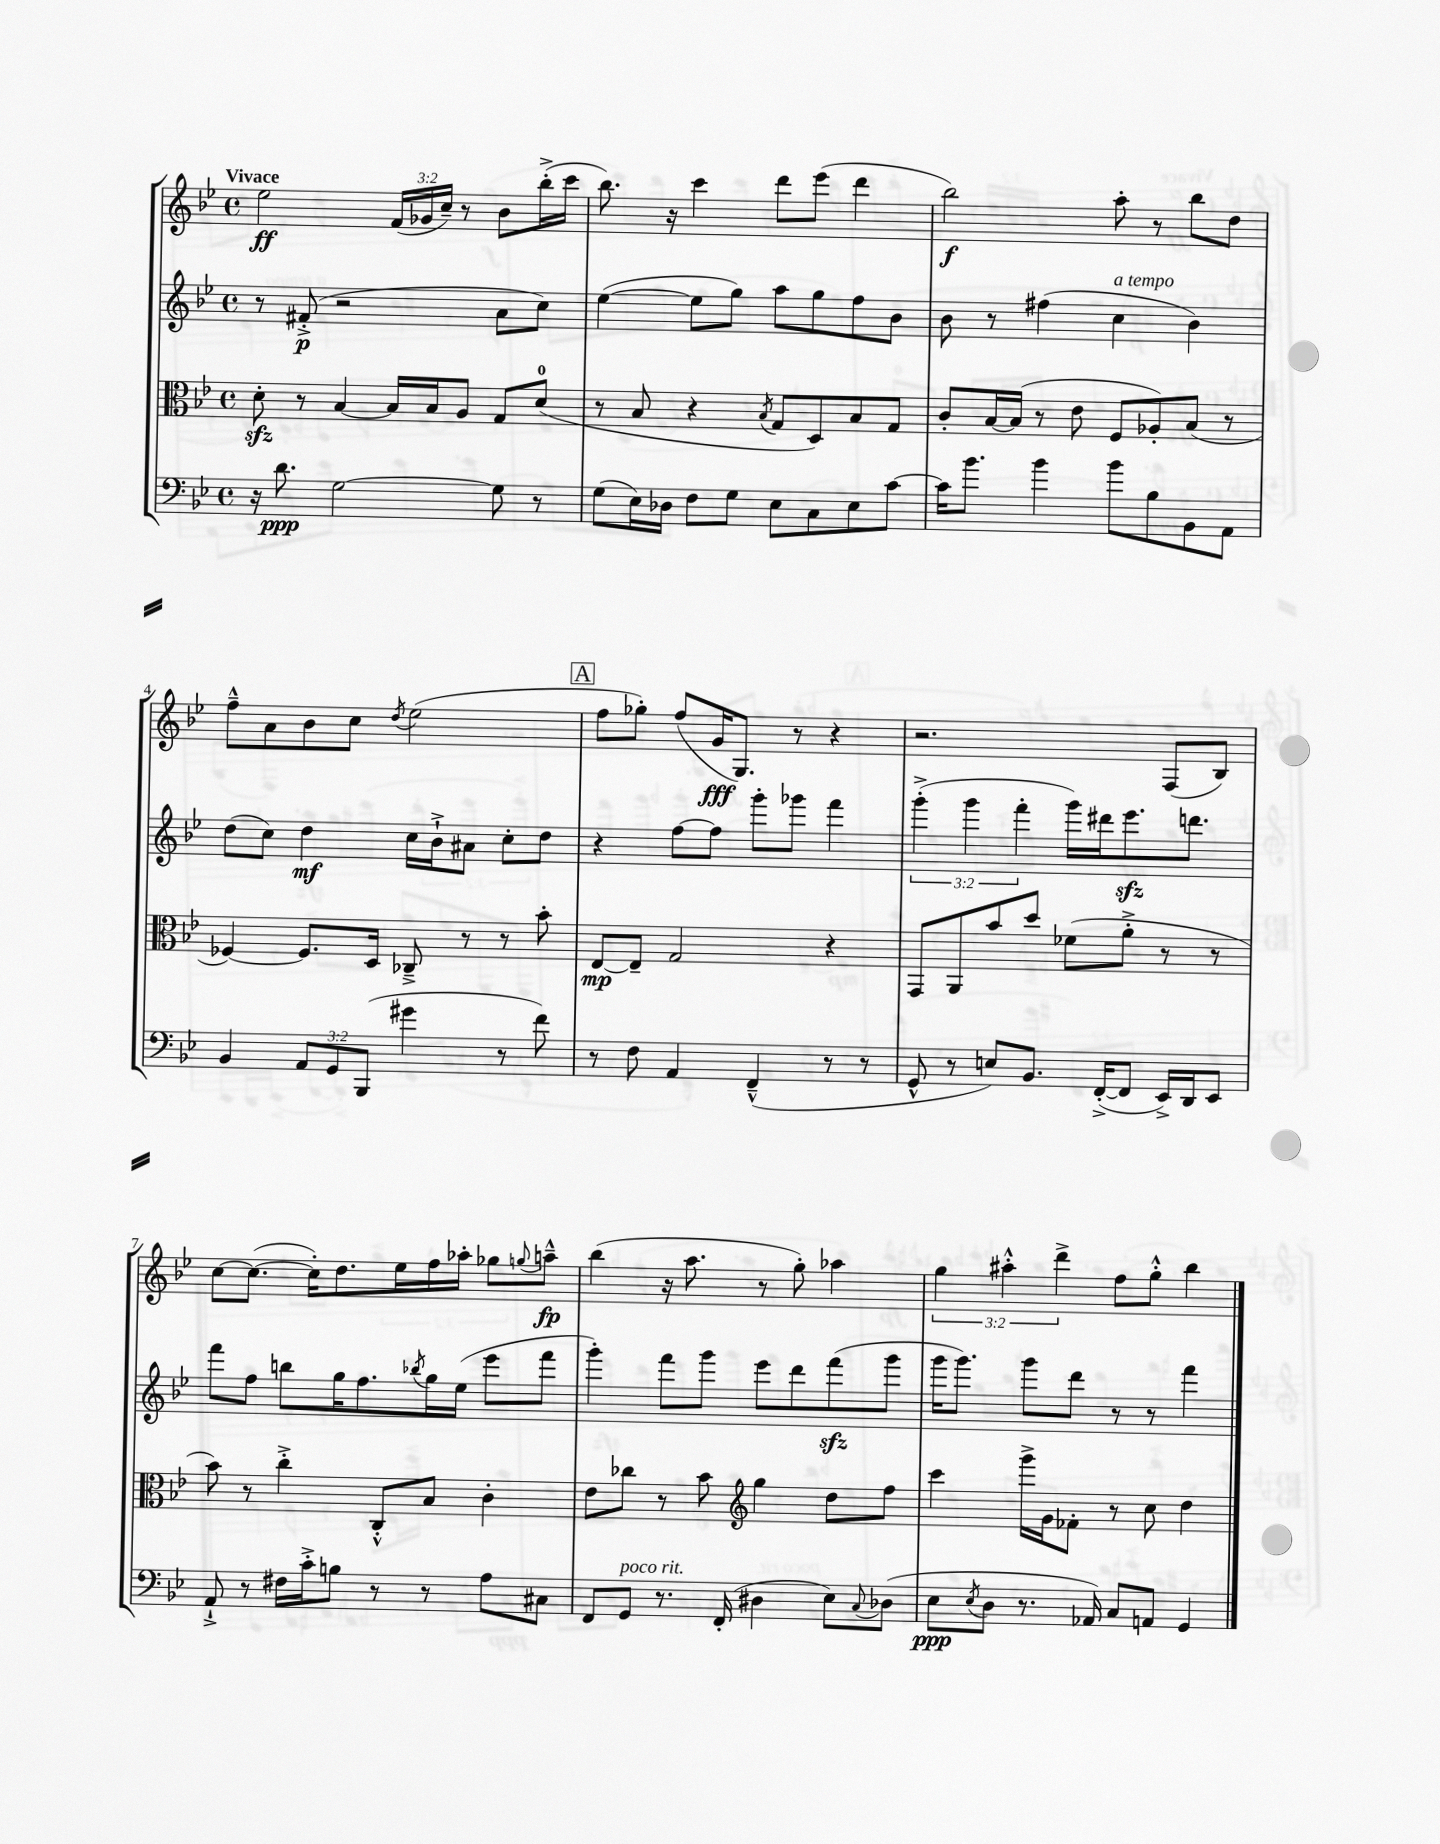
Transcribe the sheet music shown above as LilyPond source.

<<
\new StaffGroup <<
\new Staff = "s0" {
    \clef treble \key bes \major \defaultTimeSignature \time 4/4 \override Staff.TupletNumber.text = #tuplet-number::calc-fraction-text \tempo "Vivace"
    ees''2\ff \tuplet 3/2 { f'16( ges'16 c''16--) } r8 bes'8 bes''16-.->( c'''16 |
    bes''8.) r16 c'''4 d'''8 ees'''8( d'''4 |
    bes''2\f) a''8-. r8 bes''8 d''8 |
    f''8---^ a'8 bes'8 c''8 \acciaccatura { d''8 } ees''2( |
    \mark \markup { \box "A" } f''8 ges''8-.) f''8( g'16\fff g8.) r8 r4 |
    r2. f8( bes8) |
    c''8~ c''8.~( c''16-.) d''8. ees''16 f''16 aes''16-. ges''8 \appoggiatura { g''8 } a''8---^\fp |
    bes''4( r16 a''8. r8 g''8-.) aes''4 |
    \tuplet 3/2 { g''4 ais''4-.-^ d'''4-> } f''8 g''8-.-^ bes''4 \bar "|." |
}
\new Staff = "s1" {
    \clef treble \key bes \major \defaultTimeSignature \time 4/4 \override Staff.TupletNumber.text = #tuplet-number::calc-fraction-text
    r8 fis'8-.->\p( r2 a'8 c''8) |
    ees''4~( ees''8 g''8) a''8 g''8 f''8 bes'8 |
    bes'8 r8 fis''4( c''4^\markup { \italic "a tempo" } bes'4) |
    d''8( c''8) d''4\mf c''16 bes'16-!-> ais'8 c''8-. d''8 |
    \mark \markup { \box "A" } r4 f''8~ f''8 g'''8-. ges'''8 f'''4 |
    \tuplet 3/2 { g'''4-.->( g'''4 f'''4-. } g'''16) dis'''16 ees'''8.\sfz d'''8. |
    f'''8 f''8 b''8 g''16 f''8. \acciaccatura { bes''8 } g''16 ees''16( ees'''8 f'''8 |
    g'''4-.) f'''8 g'''8 ees'''8 d'''8 f'''8\sfz( g'''8 |
    g'''16 g'''8.) g'''8 d'''8 r8 r8 f'''4 \bar "|." |
}
\new Staff = "s2" {
    \clef alto \key bes \major \defaultTimeSignature \time 4/4
    d'8-.\sfz r8 bes4~ bes16 bes16 a8 g8 d'8-0( |
    r8 bes8 r4 \acciaccatura { bes8 } g8 d8) bes8 g8 |
    c'8-. bes16~ bes16( r8 ees'8 f8 aes8-.) bes8( r8 |
    fes4~) fes8. d16 ces8---> r8 r8 bes'8-. |
    \mark \markup { \box "A" } ees8~\mp ees8-- g2 r4 |
    g,8 a,8 bes'8 d''8 fes'8( a'8-.-> r8 r8 |
    bes'8) r8 c''4-.-> c8-.-^ bes8 c'4-. |
    ees'8 ces''8 r8 bes'8 \clef treble g''4 d''8 f''8 |
    c'''4 g'''16-> g'16 fes'8-. r8 c''8 d''4 \bar "|." |
}
\new Staff = "s3" {
    \clef bass \key bes \major \defaultTimeSignature \time 4/4 \override Staff.TupletNumber.text = #tuplet-number::calc-fraction-text
    r16 d'8.\ppp g2~ g8 r8 |
    g8( ees16) des16 f8 g8 ees8 c8 ees8 c'8~ |
    c'16 bes'8. bes'4 bes'8 bes8 bes,8 a,8 |
    bes,4 \tuplet 3/2 { a,8 g,8 bes,,8( } gis'4 r8 f'8) |
    \mark \markup { \box "A" } r8 f8 a,4 f,4---^( r8 r8 |
    g,8-^ r8 e8) bes,8. f,16~-.->( f,8 ees,16->) d,16 ees,8 |
    a,8-!-> r8 fis16 c'16-.-> b8 r8 r8 a8 cis8 |
    f,8 g,8^\markup { \italic "poco rit." } r8. f,16-.( dis4 ees8) \appoggiatura { c8 } des8( |
    ees8\ppp \acciaccatura { ees8 } d8 r8. aes,16) c8 a,8 g,4 \bar "|." |
}
>>
>>
